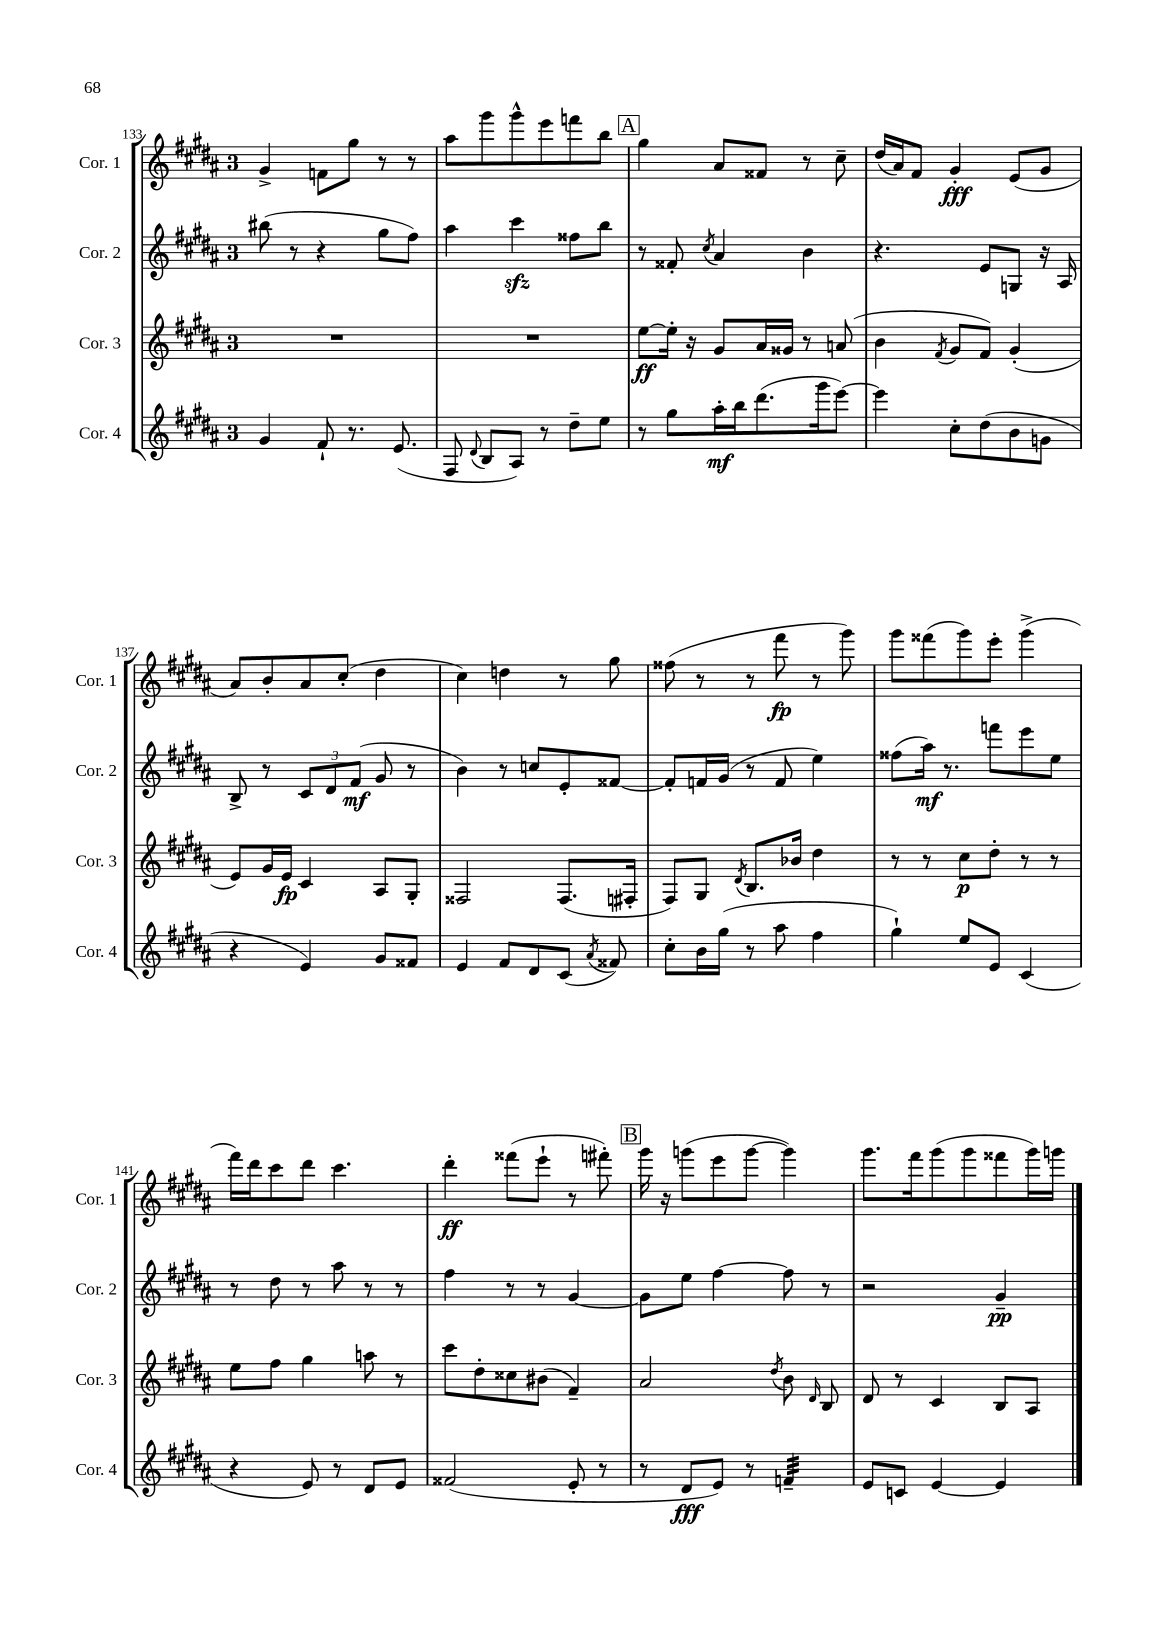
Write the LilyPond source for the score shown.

<<
\new StaffGroup <<
\new Staff = "s0" \with { instrumentName = "Cor. 1" shortInstrumentName = "Cor. 1" } {
    \clef treble \key b \major \once \override Staff.TimeSignature.style = #'single-digit \time 3/4
    \autoBeamOff gis'4-> f'8[ gis''8] r8 r8 |
    ais''8[ gis'''8 gis'''8-^ e'''8 f'''8 b''8] |
    \mark \markup { \box "A" } gis''4 ais'8[ fisis'8] r8 cis''8-- |
    dis''16[( ais'16) fis'8] gis'4-.\fff e'8[( gis'8] |
    ais'8[) b'8-. ais'8 cis''8]-.( dis''4 |
    cis''4) d''4 r8 gis''8 |
    fisis''8( r8 r8 fis'''8\fp r8 gis'''8) |
    gis'''8[ fisis'''8( gis'''8) e'''8]-. gis'''4->( |
    fis'''16[) dis'''16 cis'''8 dis'''8] cis'''4. |
    dis'''4-.\ff fisis'''8[( e'''8]-! r8 fis'''8-.) |
    \mark \markup { \box "B" } gis'''16 r16 g'''8[( e'''8 g'''8]~ g'''4) |
    gis'''8.[ fis'''16 gis'''8( gis'''8 fisis'''8 gis'''16) g'''16] \bar "|." |
}
\new Staff = "s1" \with { instrumentName = "Cor. 2" shortInstrumentName = "Cor. 2" } {
    \clef treble \key b \major \once \override Staff.TimeSignature.style = #'single-digit \time 3/4
    \autoBeamOff bis''8( r8 r4 gis''8[ fis''8]) |
    ais''4 cis'''4\sfz fisis''8[ b''8] |
    \mark \markup { \box "A" } r8 fisis'8-. \acciaccatura { cis''8 } ais'4 b'4 |
    r4. e'8[ g8] r16 ais16 |
    b8-> r8 \tuplet 3/2 { cis'8[ dis'8 fis'8]\mf( } gis'8 r8 |
    b'4) r8 c''8[ e'8-. fisis'8]~ |
    fisis'8[-. f'16 gis'16]( r8 f'8 e''4) |
    fisis''8[( ais''16]\mf) r8. f'''8[ e'''8 e''8] |
    r8 dis''8 r8 ais''8 r8 r8 |
    fis''4 r8 r8 gis'4~ |
    \mark \markup { \box "B" } gis'8[ e''8] fis''4~ fis''8 r8 |
    r2 gis'4--\pp \bar "|." |
}
\new Staff = "s2" \with { instrumentName = "Cor. 3" shortInstrumentName = "Cor. 3" } {
    \clef treble \key b \major \once \override Staff.TimeSignature.style = #'single-digit \time 3/4
    \autoBeamOff R2. |
    R2. |
    \mark \markup { \box "A" } e''8[~\ff e''16]-. r16 gis'8[ ais'16 gisis'16] r8 a'8( |
    b'4 \acciaccatura { fis'8 } gis'8[ fis'8]) gis'4-.( |
    e'8[) gis'16 e'16]\fp cis'4 ais8[ gis8]-. |
    fisis2 fisis8.[( fis16]-. |
    fis8[) gis8] \acciaccatura { dis'8 } b8.[ bes'16] dis''4 |
    r8 r8 cis''8[\p dis''8]-. r8 r8 |
    e''8[ fis''8] gis''4 a''8 r8 |
    cis'''8[ dis''8-. cisis''8 bis'8]( fis'4--) |
    \mark \markup { \box "B" } ais'2 \acciaccatura { dis''8 } b'8 \grace { dis'16 } b8 |
    dis'8 r8 cis'4 b8[ ais8] \bar "|." |
}
\new Staff = "s3" \with { instrumentName = "Cor. 4" shortInstrumentName = "Cor. 4" } {
    \clef treble \key b \major \once \override Staff.TimeSignature.style = #'single-digit \time 3/4
    \autoBeamOff gis'4 fis'8-! r8. e'8.( |
    fis8 \appoggiatura { dis'8 } b8[ ais8]) r8 dis''8[-- e''8] |
    \mark \markup { \box "A" } r8 gis''8[ ais''16-.\mf b''16 dis'''8.( gis'''16 e'''8]~) |
    e'''4 cis''8[-. dis''8( b'8 g'8] |
    r4 e'4) gis'8[ fisis'8] |
    e'4 fis'8[ dis'8 cis'8]( \acciaccatura { ais'8 } fisis'8) |
    cis''8[-. b'16 gis''16]( r8 ais''8 fis''4 |
    gis''4-!) e''8[ e'8] cis'4( |
    r4 e'8) r8 dis'8[ e'8] |
    fisis'2( e'8-. r8 |
    \mark \markup { \box "B" } r8 dis'8[\fff e'8]) r8 f'4:32-- |
    e'8[ c'8] e'4~ e'4 \bar "|." |
}
>>
>>
\layout { \context { \Score currentBarNumber = #133 } }
